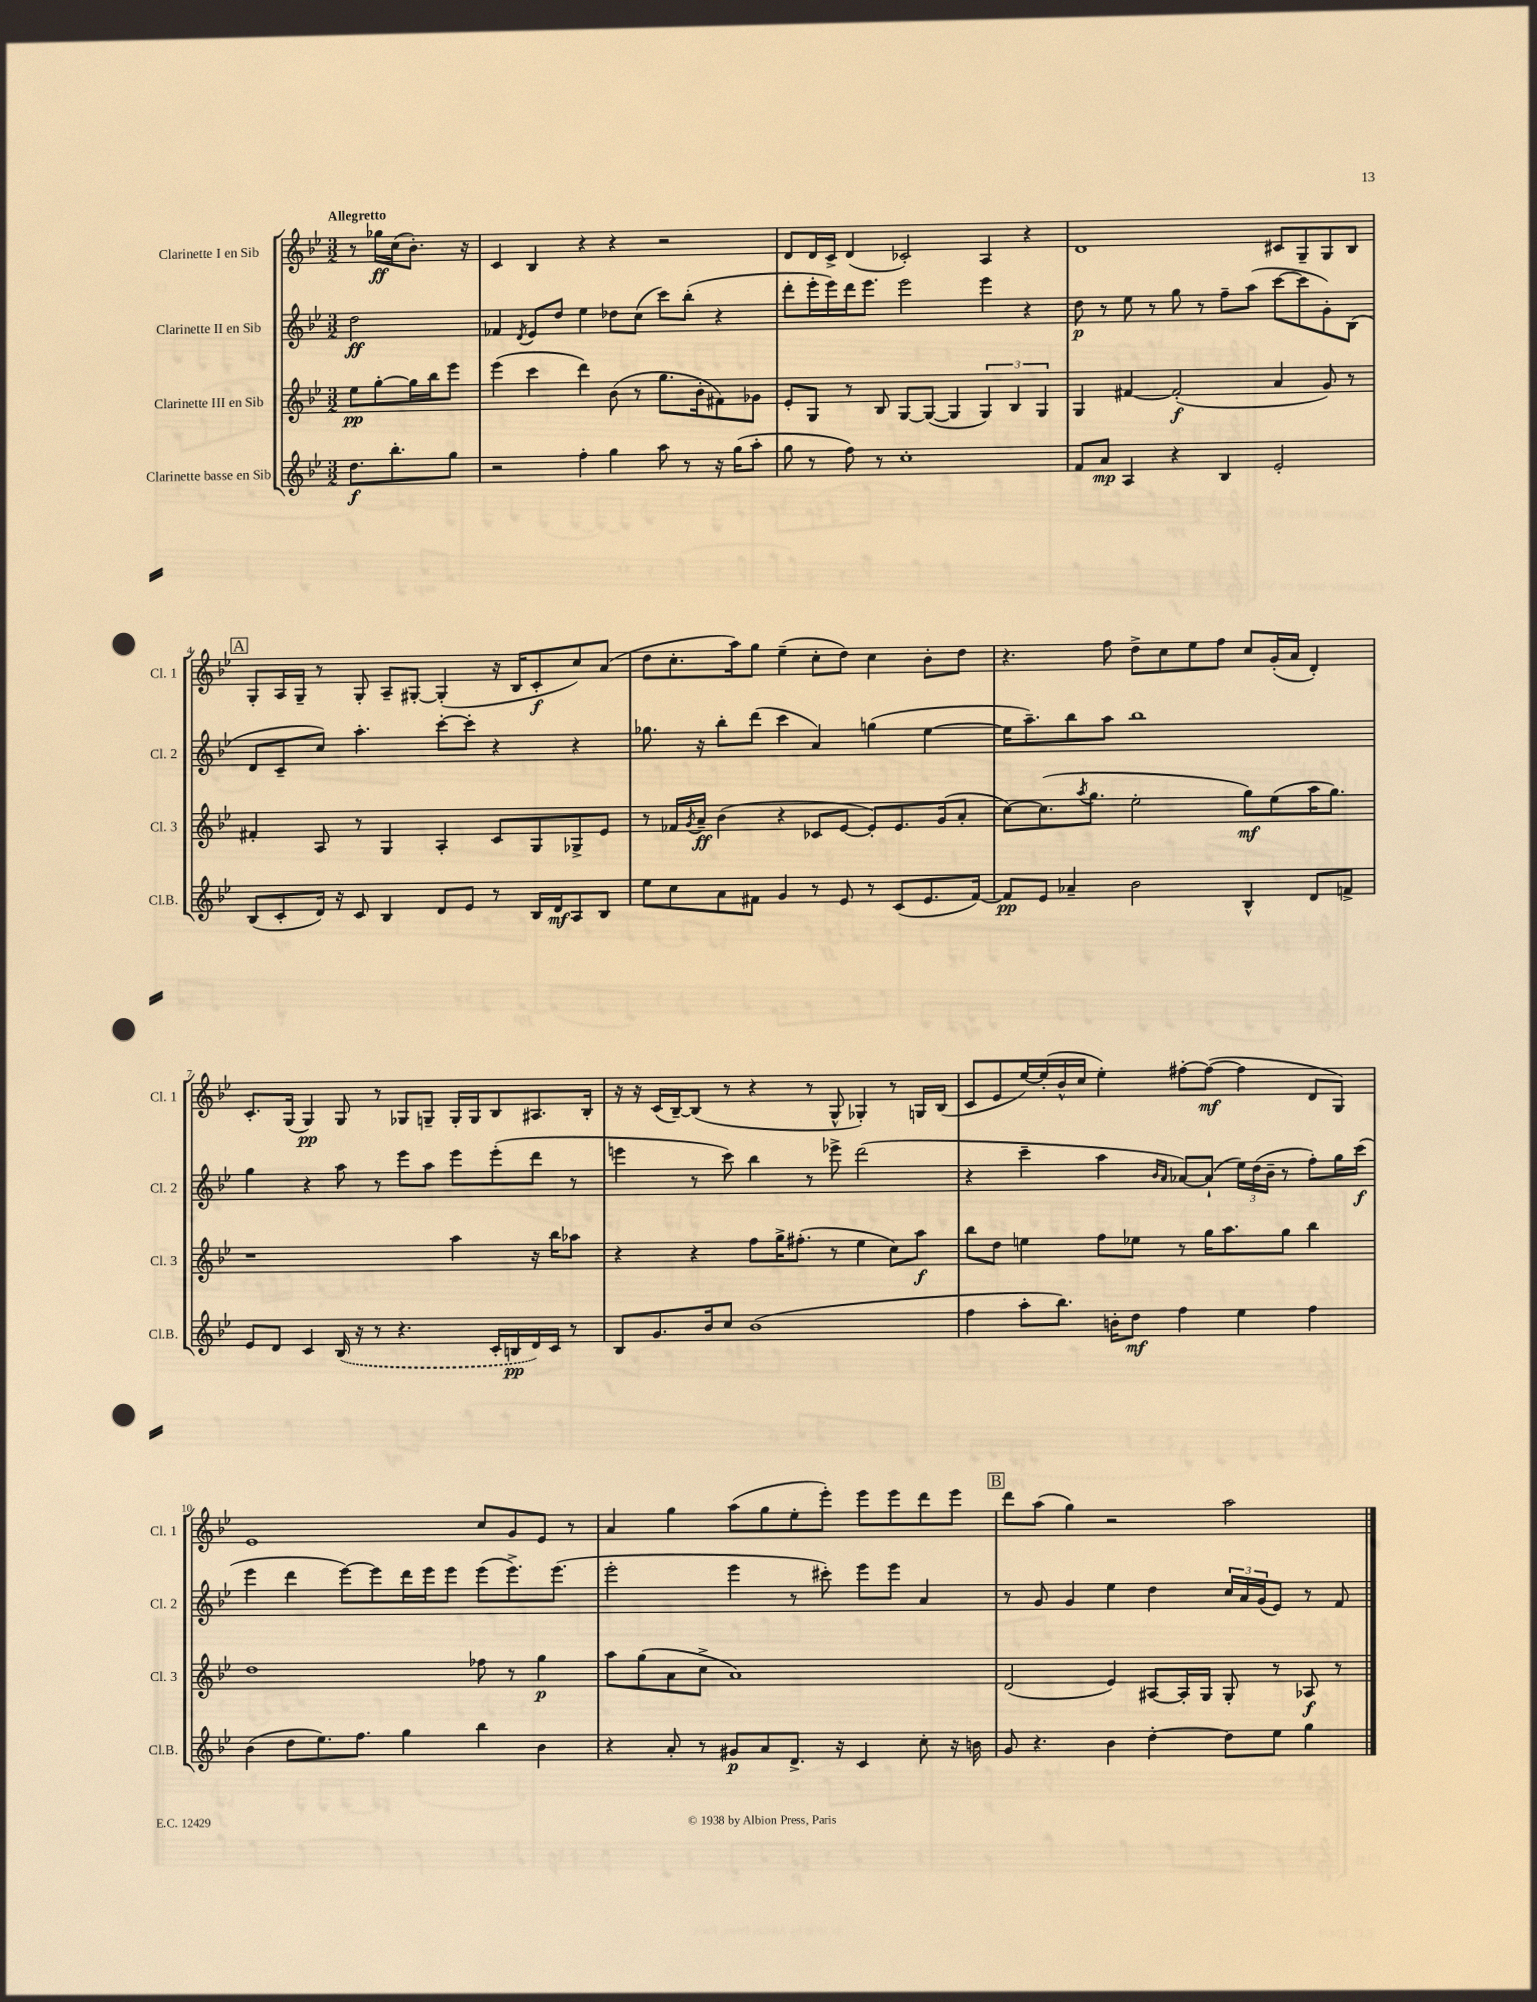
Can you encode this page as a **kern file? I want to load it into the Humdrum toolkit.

**kern	**kern	**kern	**kern
*staff4	*staff3	*staff2	*staff1
*clefG2	*clefG2	*clefG2	*clefG2
*k[b-e-]	*k[b-e-]	*k[b-e-]	*k[b-e-]
*M3/2	*M3/2	*M3/2	*M3/2
8.dd\L	8ee-\L	2dd\	8r
.	[8gg'\	.	16gg-\LL
8.bb-'\	.	.	(16cc\J
.	16gg\]L	.	8.b-'\J)
.	16bb-\J	.	.
8gg\J	8eee-\J	.	.
.	.	.	16r
=	=	=	=
2r	(4eee-\	4f-/	4c/
.	.	8qd/	.
.	4ccc\	8e-/L	4B-/
.	.	8dd/J	.
4ff'\	4ddd\)	4ee-\	4r
4gg\	(8b-\	8dd-\L	4r
.	8r	(8cc\J	.
8aa\	8.gg\L	8ccc\L)	2r
8r	.	(8bb-'\J	.
.	16b-'\k	.	.
16r	8f#\)	4r	.
(16gg\LK	.	.	.
8aa'\J	8g-\J	.	.
=	=	=	=
8gg\	8e-'/L	8ddd'\L	8d/L
8r	8G/J	16eee-'\L	16d/L
.	.	16eee-\)	16c^/JJ
8ff\)	8r	16ddd\J	(4d/
.	.	8.eee-\J	.
8r	8B-/	.	.
1cc'	[8G/L	2eee-\	2c-'/)
.	(8G/_J	.	.
.	4G/]	.	.
.	6G/)	4eee-\	4A/
.	6B-/	.	.
.	.	4r	4r
.	6G/	.	.
=	=	=	=
8f/L	4G/	8dd\	1d
8a/J	.	8r	.
4A/	[4f#/	8ee-\	.
.	.	8r	.
4r	(2f#'/]	8gg\	.
.	.	8r	.
4B-/	.	8ff~\L	.
.	.	(8aa\J	.
2e-'/	4a/	[8ccc\L	8c#/L
.	.	8ccc\]	8G~/
.	8g/)	8g'\)	8G/
.	8r	(8B-\J	8B-/J
=	=	=	=
(8B-/L	4f#'/	8d/L	8G'/L
8c'/	.	8c~/	16A/L
.	.	.	16G~/JJ
16d/Jk)	8A/	8cc/J)	8r
16r	.	.	.
8c/	8r	4.aa'\	8G'/
4B-/	4G/	.	8A~/L
.	.	.	[8G#'/J
8d/L	4A'/	[8ccc'\L	(4G#'/]
8e-/J	.	8ccc'\]J	.
8r	8c/L	4r	16r
.	.	.	16B-/LK
16B-/LL	8G/	.	8c'/
16d/J	.	.	.
8A/	8G-^/	4r	8cc/)
8B-/J	8e-/J	.	(8a/J
=	=	=	=
8ee-\L	8r	8.gg-\	8dd\L
8cc\	16f-/LL	.	8.cc'\
.	8qg/	.	.
.	16a~/JJ	16r	.
8a\	(4b-\	8bb-'\L	.
.	.	.	16aa\k)
8f#\J	.	(8ddd\J	8gg\J
4g/	4r	4ccc\	(4ee-~\
8r	8c-/L	4a/)	8cc'\L
8e-/	[8e-/J	.	8dd\J)
8r	8e-'/]L)	(4gg\	4cc\
(8c/L	8.e-/	.	.
8.e-/	.	[4ee-\	8b-'\L
.	(16g/k	.	.
.	8a'/J	.	8dd\J
[16f#/Jk)	.	.	.
=	=	=	=
8f#/]L	[8cc\L)	16ee-\]LK	4.r
.	.	8.aa~\)	.
8e-/J	(8.cc\]	.	.
4a-~/	.	8bb-\	.
.	8qaa/	.	.
.	8.gg\J	.	.
.	.	8aa\J	8ff\
2b-\	2ee-'\	1bb-	8dd^\L
.	.	.	8cc\
.	.	.	8ee-\
.	.	.	8ff\J
4B-^^/	8gg\L)	.	8cc/L
.	(8ee-\	.	(16g'/L
.	.	.	16a/JJ
8d/L	16aa\K	.	4d'/)
.	8.gg\J)	.	.
8f^/J	.	.	.
=	=	=	=
8e-/L	1r	4gg\	8.c'/L
8d/J	.	.	.
.	.	.	(16G/Jk
4c/	.	4r	4G/)
(16B-/	.	8aa\	8G/
16r	.	.	.
8r	.	8r	8r
4.r	.	8eee-\L	8G-/L
.	.	8aa\J	8G~/J
.	4aa\	8eee-\L	16G'/LL
.	.	.	16G/J
16c'/LL	.	(8eee-'\	8B-/
16B/	.	.	.
16d/)	16r	8ddd\J	8.A#/
16c/JJ	16bb-\LK	.	.
8r	8aa-\J	8r	.
.	.	.	16B-'/Jk
=	=	=	=
8B-/L	4r	4eee\	16r
.	.	.	16r
8.g/	.	.	(16c/LL
.	.	.	[16B-~/J)
.	4r	8r	(8B-/]J
16b-/k	.	.	.
8cc/J	.	8ccc\)	8r
(1b-	8ff\L	4bb-\	4r
.	16gg^\K	.	.
.	(8.ff#'\J	.	.
.	.	8r	8r
.	8r	8eee-^\	8G^^/
.	4ee-\	(2ddd\	4G-'/)
.	8cc\L)	.	8r
.	8aa\J	.	16G/LL
.	.	.	(16B-/JJ
=	=	=	=
4ff\	8bb-\L	4r	8c/L
.	8dd\J	.	8e-/
8aa'\L	4ee\	4ccc~\	[16ee-/L)
.	.	.	(16ee-'/]
8.bb-\J)	.	.	16b-^^/
.	.	.	16cc/JJ
.	8ff\L	4aa\	4ee-'\)
16b'\LK	.	.	.
8dd\J	8ee-\J	.	.
.	.	16qqb-/LL	.
.	.	16qqa/JJ	.
4ff\	8r	[8a-/L)	[8ff#'\L
.	16gg\LK	(8a-`/]J	(8ff#\_J
.	8.aa\	.	.
4ee-\	.	24ee-\LL)	4ff#\]
.	.	(24dd\	.
.	.	24b-~\JJ	.
.	8gg\J	8r	.
4ff\	4bb-\	8ff'\L)	8d/L
.	.	16gg\L	8G/J)
.	.	(16ccc\JJ	.
=	=	=	=
(4b-\	1dd	4eee-\	1e-
8dd\L	.	4ddd\	.
8.ee-\)	.	.	.
.	.	[8eee-\L)	.
8.ff\J	.	.	.
.	.	8eee-\]	.
4gg\	.	16ddd\L	.
.	.	16eee-\J	.
.	.	8eee-\J	.
4bb-\	8ff-\	(8eee-\L	8cc/L
.	8r	8.eee-^\)	8g/
4b-\	4gg\	.	8e-/J
.	.	(8.eee-\J	.
.	.	.	8r
=	=	=	=
4r	8aa\L	2eee-'\	4a/
.	(8gg\	.	.
8a'/	8a\	.	4gg\
8r	8cc^\J	.	.
8g#/L	1a)	4eee-\	(8aa\L
8a/	.	.	8gg\
8.d^/J	.	8r	8ee-'\
.	.	8ccc#'\)	8eee-'\J)
16r	.	.	.
4c/	.	8eee-\L	8eee-\L
.	.	8eee-\J	8eee-\
8cc'\	.	4a/	8ddd\
16r	.	.	8eee-\J
16b\	.	.	.
=	=	=	=
8g/	(2d/	8r	8ddd\L
4.r	.	8g/	(8aa\J
.	.	4g/	4gg\)
4b-\	4e-/)	4ee-\	2r
[4dd'\	[8A#/L	4dd\	.
.	16A#'/]L	.	.
.	16G/JJ	.	.
8dd\]L	8G'/	24cc/LL	2aa\
.	.	24a/	.
.	.	(24g/J	.
8ee-\J	8r	8e-/J)	.
4gg\	8A-/	8r	.
.	8r	8f/	.
==	==	==	==
*-	*-	*-	*-
